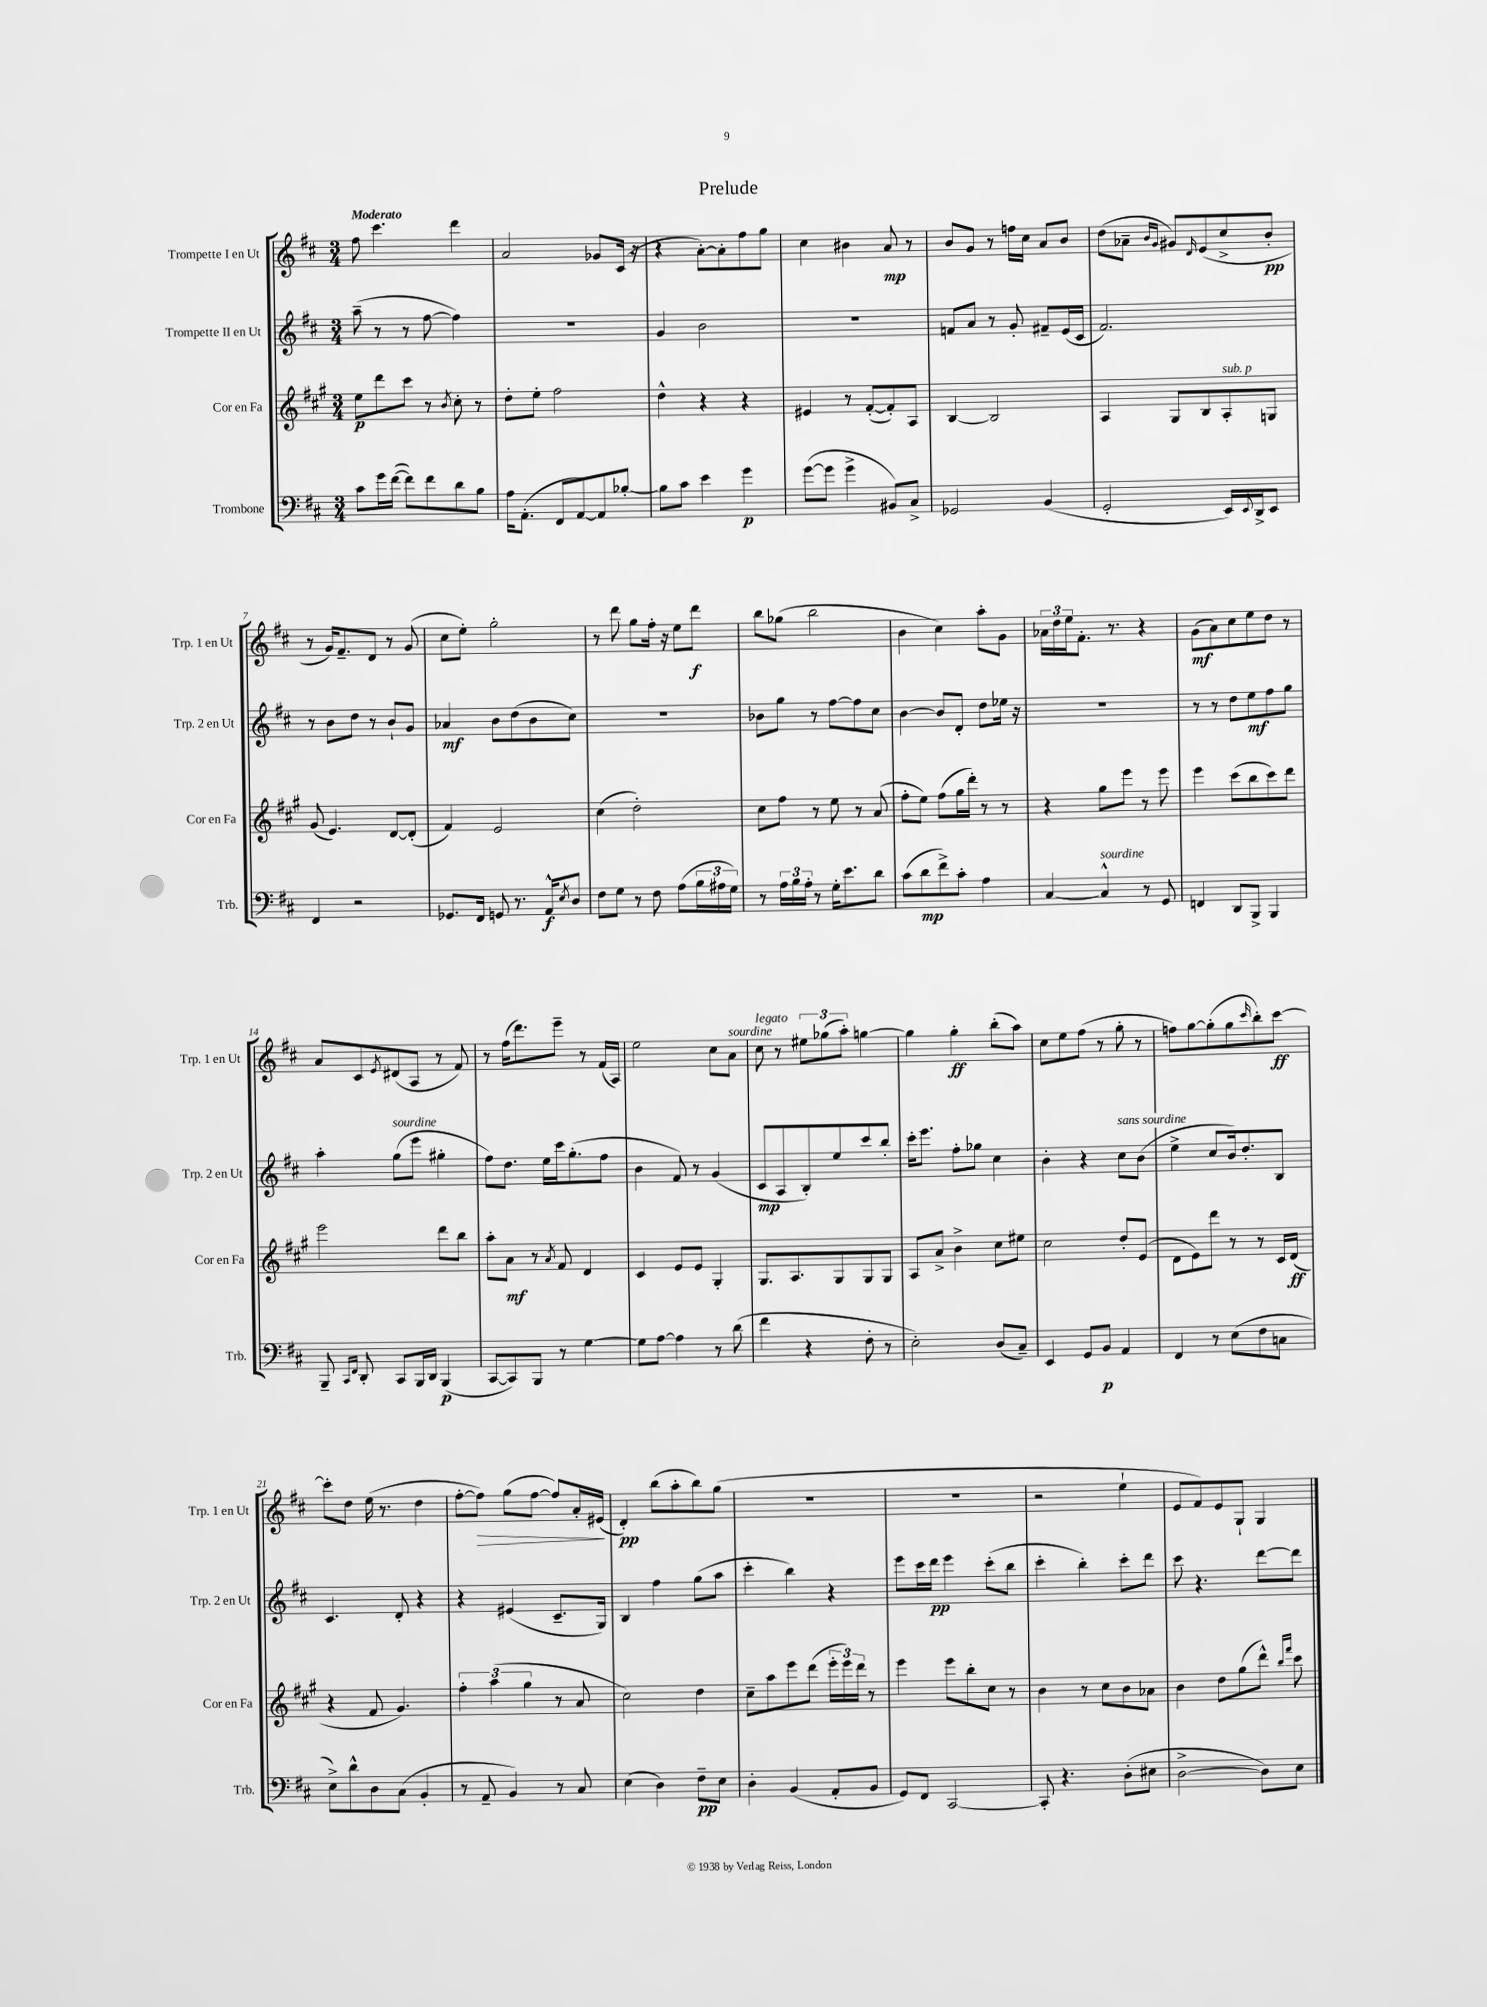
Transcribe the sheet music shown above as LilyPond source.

\header { title = "Prelude" }
<<
\new StaffGroup <<
\new Staff = "s0" \with { instrumentName = "Trompette I en Ut" shortInstrumentName = "Trp. 1 en Ut" } {
    \clef treble \key d \major \numericTimeSignature \time 3/4 \tempo "Moderato"
    fis''8 cis'''4. d'''4 |
    a'2 ges'8 cis'16( r16 |
    r4 a'8~-.) a'8-. fis''8 g''8 |
    cis''4 bis'4 a'8\mp r8 |
    b'8 g'8 r8 f''16 cis''16 a'8 b'8 |
    d''8( aes'8-- \grace { b'16 g'16 } gis'8) \grace { d'16 } e'8( cis''8-> b'8-.\pp |
    r8 g'16) fis'8.-- d'8 r8 g'8( |
    cis''8 e''8-.) g''2-. |
    r8 d'''8 g''8 fis''16-. r16 e''8 d'''8\f |
    b''8 ges''8( b''2 |
    b'4 cis''4) a''8-. g'8 |
    \tuplet 3/2 { aes'16 d''16 e''16 } fis'8.-. r8. r4 |
    g'8\mf( a'8) cis''8 e''8 d''8 r8 |
    a'8 cis'8 \acciaccatura { e'8 } dis'8( a8 r8 fis'8) |
    r8 fis''16( d'''8.) e'''8-- r8 fis'16( a16) |
    e''2 cis''8 a'8^\markup { \italic "sourdine" } |
    cis''8^\markup { \italic "legato" } r8 \tuplet 3/2 { eis''8 ges''8( a''8-.) } g''4~ |
    g''4 g''4-.\ff b''8-.( a''8) |
    cis''8 e''8 fis''8( r8 g''8-. r8 |
    f''8) g''8~ g''8-.( g''8 \grace { cis'''16 } b''8-.) cis'''8~\ff |
    cis'''8-. d''8 e''16( r8. d''4 |
    fis''8~-. fis''8\>) g''8( fis''8~ fis''8) a'16-. eis'16\!( |
    d'4-.\pp) b''8( a''8-. b''8) g''8( |
    R2. |
    R2. |
    r2 e''4-! |
    e'8 fis'8) e'8 g8-! g4 \bar "|." |
}
\new Staff = "s1" \with { instrumentName = "Trompette II en Ut" shortInstrumentName = "Trp. 2 en Ut" } {
    \clef treble \key d \major \numericTimeSignature \time 3/4
    a''8--( r8 r8 fis''8~ fis''4) |
    R2. |
    g'4 b'2 |
    R2. |
    f'8 a'8 r8 g'8-. fis'8-- e'16( cis'16 |
    fis'2.) |
    r8 b'8 d''8 r8 b'8-! g'8 |
    aes'4\mf b'8 d''8( b'8 cis''8) |
    R2. |
    bes'8 g''8 r8 fis''8~ fis''8 cis''8 |
    b'4~ b'8 d'8-. d''8 ees''16 r16 |
    R2. |
    r8 r8 d''8 e''8\mf fis''8 g''8 |
    a''4-. g''8^\markup { \italic "sourdine" }( e'''8 gis''4-. |
    fis''8) d''8. e''16 cis'''16 g''8.-.( fis''8 |
    b'4 fis'8) r8 g'4( |
    cis'8\mp a8 b8-.) e''8 cis'''8 b''8-. |
    cis'''16-. e'''8. fis''8-. ges''8 cis''4 |
    b'4-. r4 cis''8^\markup { \italic "sans sourdine" } b'8( |
    e''4-> cis''8 b'16) d''8.-. b8 |
    cis'4. d'8-. r4 |
    r4 eis'4( cis'8.-- g16) |
    b4 fis''4 g''8( a''8 |
    cis'''4-. b''4) r4 |
    e'''8 cis'''16 d'''16\pp e'''4 cis'''8-.( b''8 |
    cis'''4-. b''4-.) cis'''8-. d'''8 |
    cis'''8 r4. d'''8~ d'''8 \bar "|." |
}
\new Staff = "s2" \with { instrumentName = "Cor en Fa" shortInstrumentName = "Cor en Fa" } {
    \clef treble \key a \major \numericTimeSignature \time 3/4
    e''8\p d'''8 cis'''8 r8 \acciaccatura { b'8 } cis''8-. r8 |
    d''8-. e''8-. fis''2 |
    d''4-^ r4 r4 |
    eis'4 r8 fis'8~-.( fis'8-.) a8 |
    b4~ b2 |
    a4 gis8 b8 a8-.^\markup { \italic "sub. p" } g8 |
    gis'8( e'4.) d'8~ d'8-.( |
    fis'4) e'2 |
    cis''4( d''2-.) |
    cis''8 fis''8 r8 e''8 r8 a'8( |
    fis''8-. e''8) fis''8( gis''16 d'''16-.) r8 r8 |
    r4 gis''8 e'''8 r8 e'''8 |
    e'''4 cis'''8( b''8 cis'''8) d'''8 |
    e'''2 d'''8 b''8 |
    a''8-. a'8\mf r8 \acciaccatura { a'8 } fis'8 d'4 |
    cis'4 e'8 e'8 gis4-. |
    gis8. a8. gis8 gis8 gis8 |
    a8 a'8-> b'4-> cis''8 eis''8 |
    cis''2 d''8-. e'8( |
    d'8 e'8) d'''8 r8 r8 cis'16 d'16\ff( |
    r4 fis'8 gis'4.) |
    \tuplet 3/2 { fis''4-. a''4( gis''4 } r8 a'8 |
    cis''2) d''4 |
    cis''8-- a''8 e'''8 d'''8( \tuplet 3/2 { e'''16-. e'''16) d'''16 } r8 |
    e'''4 e'''8 b''8-. cis''8 r8 |
    b'4 r8 cis''8 b'8 aes'8 |
    b'4 d''8 gis''8( d'''8-^) \grace { b''16 fis'''16 } cis'''8 \bar "|." |
}
\new Staff = "s3" \with { instrumentName = "Trombone" shortInstrumentName = "Trb." } {
    \clef bass \key d \major \numericTimeSignature \time 3/4
    cis'8 g'16 fis'16~( fis'8) fis'8 d'8 b8 |
    a16 a,8.-.( fis,8 a,8~) a,8 bes8~-. |
    bes8 cis'8 e'4 g'4\p |
    g'8~( g'8 g'4-> bis,8) cis8-> |
    ges,2 b,4( |
    g,2-. e,16) \appoggiatura { e,8 } d,16-> e,8 |
    fis,4 r2 |
    ges,8. fis,16 g,8 r8. a,16-^\f \acciaccatura { e8 } d8 |
    fis8 g8 r8 fis8 a8( \tuplet 3/2 { b16 ais16 g16) } |
    r8 \tuplet 3/2 { a16 b16 a16-. } r8 g16-. e'8. d'8 |
    cis'8( d'8\mp fis'8->) cis'8-. a4 |
    cis4~ cis4-^^\markup { \italic "sourdine" } r8 g,8 |
    f,4 d,8 b,,8-> b,,4 |
    b,,8-- \grace { cis,16 fis,16 } d,8-. cis,8 b,,16 d,16 b,,4\p( |
    cis,8~ cis,8) b,,8 r8 g4~ |
    g8 a8~ a4 r8 d'8( |
    fis'4 r4 fis8-. r8 |
    e2-.) d8( cis8--) |
    e,4 g,8 b,8\p a,4 |
    fis,4 r8 e8( fis8 c8 |
    e8->) d'8-^ d8 cis8( b,4-. |
    r8 a,8-- b,4) r8 cis8 |
    e4( d4) fis8--\pp e8 |
    d4-. b,4( a,8-. b,8 |
    g,8) fis,8 cis,2~ |
    cis,8-. r4. d8-.( eis8 |
    d2~-> d8) e8 \bar "|." |
}
>>
>>
